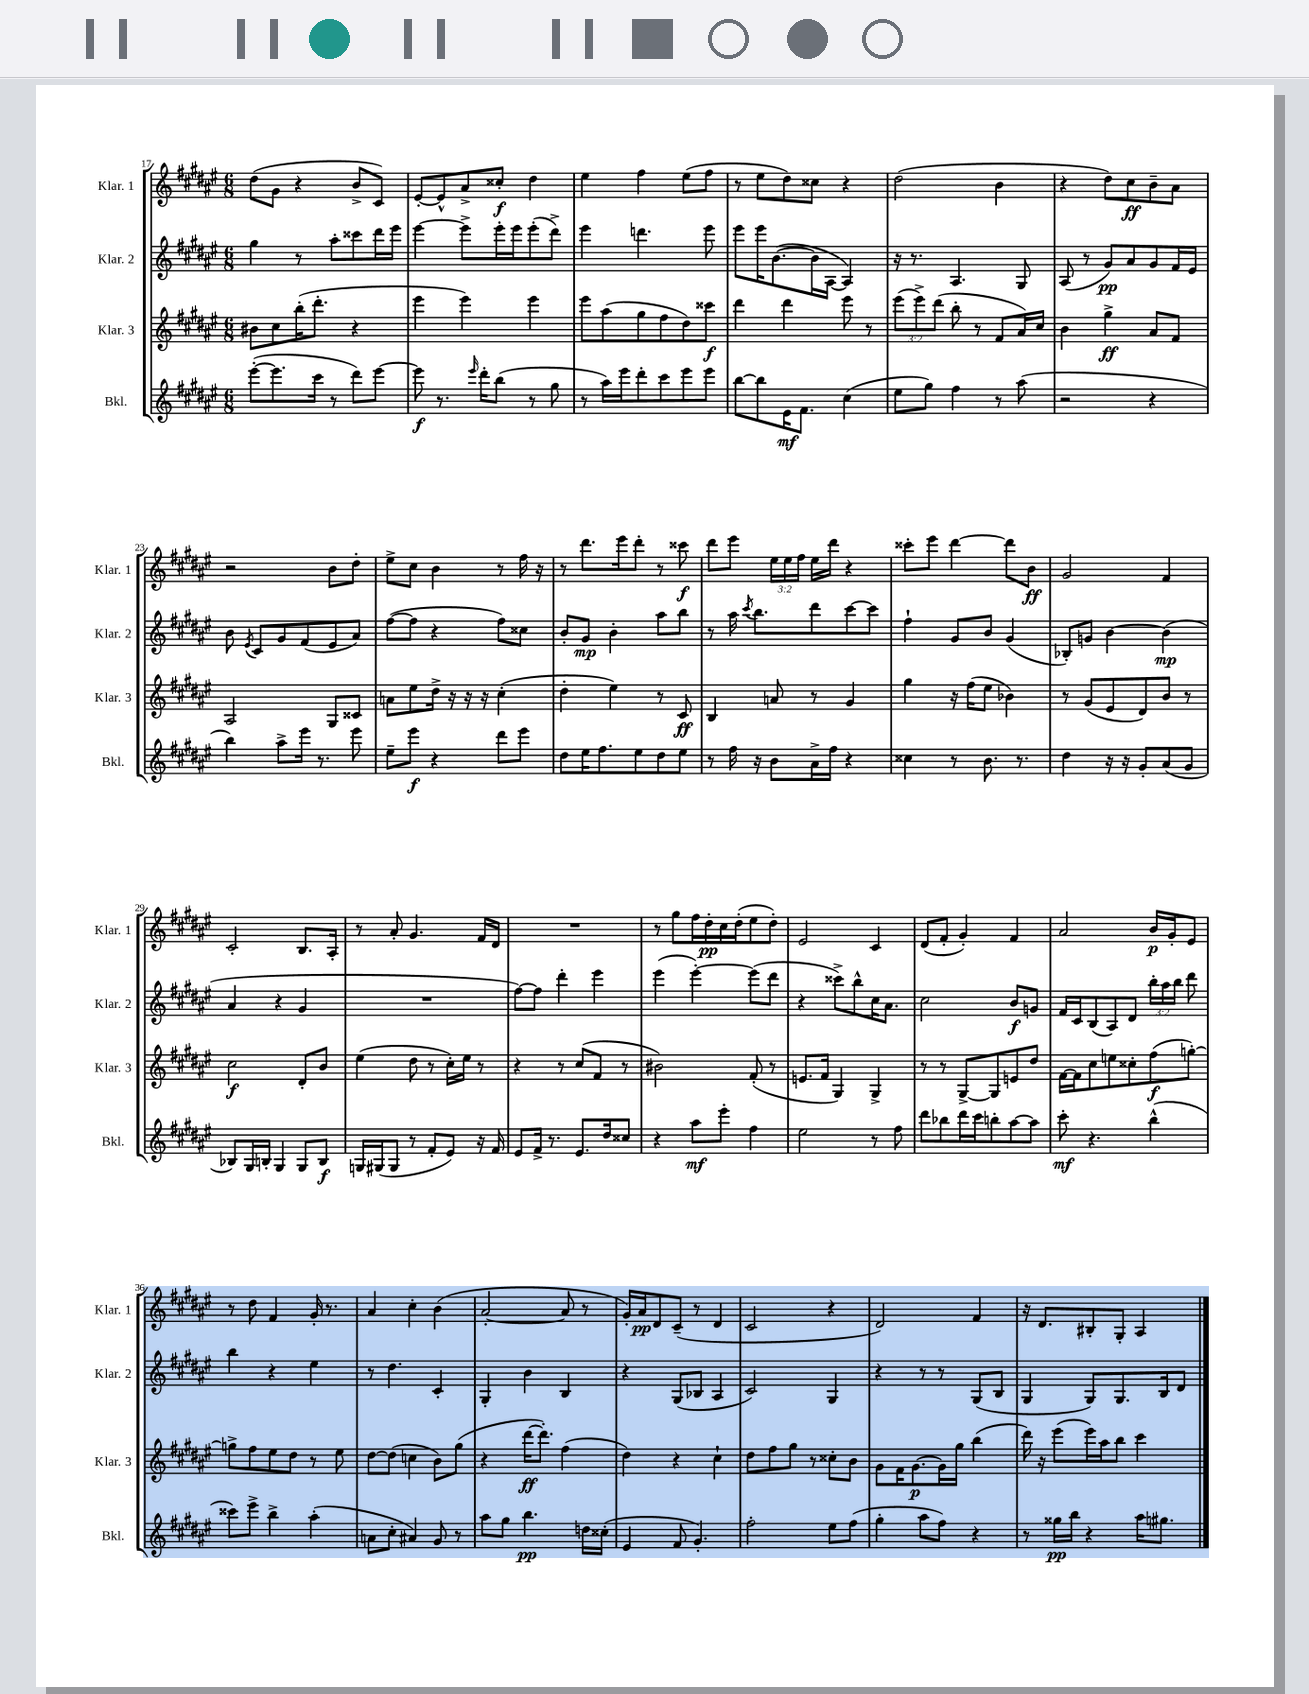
<<
\new StaffGroup <<
\new Staff = "s0" \with { instrumentName = "Klar. 1" shortInstrumentName = "Klar. 1" } {
    \clef treble \key fis \major \numericTimeSignature \time 6/8 \override Staff.TupletNumber.text = #tuplet-number::calc-fraction-text
    \autoBeamOff dis''8[( gis'8] r4 b'8[-> cis'8]) |
    eis'8[~-. eis'8-^ ais'8-> cisis''8]-.\f dis''4 |
    eis''4 fis''4 eis''8[( fis''8] |
    r8 eis''8[ dis''8) cisis''8] r4 |
    dis''2( b'4 |
    r4 dis''8[) cis''8\ff b'8-- ais'8] |
    r2 b'8[ dis''8]-. |
    eis''8[-> cis''8] b'4 r8 fis''16 r16 |
    r8 dis'''8.[ eis'''16 dis'''8]-. r8 cisis'''8\f |
    dis'''8[ eis'''8] \tuplet 3/2 { eis''16[ eis''16 fis''16] } eis''16[ dis'''16] r4 |
    cisis'''8[-. eis'''8] dis'''4~ dis'''8[ b'8]\ff |
    gis'2 fis'4 |
    cis'2-. b8.[ ais16]-. |
    r8 ais'8-. gis'4. fis'16[ dis'16] |
    R2. |
    r8 gis''8[ fis''16 dis''16-.\pp cis''16 dis''16-.( eis''8 dis''8]-.) |
    eis'2 cis'4 |
    dis'8[( fis'8]-. gis'4-.) fis'4 |
    ais'2 b'16[\p gis'16-. eis'8] |
    r8 dis''8 fis'4 gis'16-. r8. |
    ais'4 cis''4-. b'4( |
    ais'2~-. ais'8 r8 |
    gis'16[-.) ais'16\pp dis'8 cis'8]--( r8 dis'4 |
    cis'2 r4 |
    dis'2) fis'4 |
    r16 dis'8.[ bis8-. gis8]-. ais4 \bar "|." |
}
\new Staff = "s1" \with { instrumentName = "Klar. 2" shortInstrumentName = "Klar. 2" } {
    \clef treble \key fis \major \numericTimeSignature \time 6/8 \override Staff.TupletNumber.text = #tuplet-number::calc-fraction-text
    \autoBeamOff gis''4 r8 ais''8[-. cisis'''8 dis'''16 eis'''16] |
    eis'''4~ eis'''8[-> eis'''16-. eis'''16 eis'''8-.( dis'''8]->) |
    eis'''4 d'''4. eis'''8 |
    eis'''8[ eis'''16 b'8.~( b'16 ais16]~ ais4) |
    r16 r8. ais4. gis8 |
    ais8( r8 gis'8[\pp) ais'8 gis'8 fis'16 eis'16] |
    b'8 \acciaccatura { eis'8 } cis'8[ gis'8 fis'8( eis'8 ais'8]) |
    fis''8[~( fis''8] r4 fis''8[) cisis''8] |
    b'8[-. gis'8]\mp b'4-. ais''8[ b''8] |
    r8 ais''16 \acciaccatura { cis'''8 } b''8.[ dis'''8 cis'''8~ cis'''8] |
    fis''4-! gis'8[ b'8] gis'4( |
    bes8[-.) g'8] b'4~ b'4\mp( |
    ais'4 r4 gis'4 |
    R2. |
    fis''8[~) fis''8] dis'''4-. eis'''4 |
    eis'''4( eis'''4~-.) eis'''8[( dis'''8] |
    r4 cisis'''8[->) b''8-^ cis''16 ais'8.] |
    cis''2 b'8[\f g'8] |
    fis'16[ cis'16 b8( ais8) dis'8] \tuplet 3/2 { b''16[-. ais''16 b''16] } dis'''8 |
    b''4 r4 eis''4 |
    r8 dis''4. cis'4-. |
    gis4-. b'4 b4 |
    r4 gis8[( bes8] ais4 |
    cis'2) gis4 |
    r4 r8 r8 gis8[( b8] |
    gis4 gis8[) gis8. b16 dis'8] \bar "|." |
}
\new Staff = "s2" \with { instrumentName = "Klar. 3" shortInstrumentName = "Klar. 3" } {
    \clef treble \key fis \major \numericTimeSignature \time 6/8 \override Staff.TupletNumber.text = #tuplet-number::calc-fraction-text
    \autoBeamOff bis'8[ cis''8 b''16-.( dis'''8.]-. r4 |
    eis'''4 eis'''4) eis'''4 |
    eis'''8[ ais''8( gis''8 fis''8 dis''8) cisis'''8]\f |
    dis'''4 dis'''4 eis'''8 r8 |
    \tuplet 3/2 { eis'''8[( eis'''8->) dis'''8]( } b''8-. r8 fis'8[ ais'16) cis''16] |
    b'4 gis''4->\ff ais'8[ fis'8] |
    ais2 gis8[ cisis'8] |
    a'8[ eis''8 dis''16]-> r16 r16 r16 cis''4-.( |
    dis''4-. eis''4) r8 cis'8\ff |
    b4 a'8 r8 gis'4 |
    gis''4 r16 fis''16[( eis''8] bes'4) |
    r8 gis'8[( eis'8 dis'8) b'8] r8 |
    cis''2\f dis'8[-. b'8] |
    eis''4( dis''8 r8 cis''16[-.) eis''16] r8 |
    r4 r8 cis''8[( fis'8] r8 |
    bis'2) fis'8-.( r8 |
    e'8.[ fis'16] gis4) gis4-> |
    r8 r8 gis8[~-> gis8 e'8 dis''8] |
    fis'16[~ fis'16 cis''8 e''8 cisis''8-. fis''8\f( g''8]~-.) |
    g''8[-> fis''8 eis''8 dis''8] r8 eis''8 |
    dis''8[~ dis''8]( c''4 b'8[) gis''8]( |
    r4 dis'''16[~\ff dis'''8.]-.) fis''4( |
    dis''4) r4 cis''4-! |
    dis''8[ fis''8 gis''8] r8 cisis''8[-. b'8] |
    gis'8[ fis'16 gis'8.~\p gis'16 gis''16] b''4( |
    dis'''16) r16 eis'''8[( eis'''16) ais''16 b''8] cis'''4 \bar "|." |
}
\new Staff = "s3" \with { instrumentName = "Bkl." shortInstrumentName = "Bkl." } {
    \clef treble \key fis \major \numericTimeSignature \time 6/8
    \autoBeamOff eis'''8[~-.( eis'''8. cis'''16] r8 dis'''8[) eis'''8]~ |
    eis'''8\f r8. \grace { eis'''16 } dis'''16[-. b''8]( r8 gis''8 |
    r8 ais''16[) eis'''16 dis'''8-. cis'''8 eis'''8 eis'''8] |
    b''8[~ b''8 eis'16\mf fis'8.] cis''4( |
    eis''8[ gis''8]) fis''4 r8 ais''8( |
    r2 r4 |
    b''4) ais''8[-> eis'''16] r8. eis'''8 |
    eis''8[-- eis'''8]\f r4 dis'''8[ eis'''8] |
    dis''8[ eis''16 fis''8. eis''8 dis''8 eis''8] |
    r8 fis''16 r16 b'8[ ais'16-> fis''16] r4 |
    cisis''4 r8 b'8. r8. |
    dis''4 r16 r16 gis'8[-. ais'8( gis'8] |
    bes8[) gis16 b16]-. gis4 gis8[ b8]\f |
    g16[ gis16( gis8] r8 fis'8[-. eis'8]) r16 fis'16 |
    eis'8[ fis'16]-> r8. eis'8.[ dis''16 cisis''8] |
    r4 ais''8[\mf eis'''8]-. fis''4 |
    eis''2 r8 fis''8 |
    dis'''8[ bes''8 dis'''16 cis'''16 b''8-. ais''8~ ais''8] |
    cis'''8-.\mf r4. b''4-^( |
    cisis'''8[) eis'''8]-> b''4-> ais''4-.( |
    a'8[ cis''8]-. ais'4) gis'8 r8 |
    ais''8[ gis''8] b''4.\pp d''16[ cisis''16]-.( |
    eis'4 fis'8 gis'4.-.) |
    fis''2-. eis''8[ fis''8]( |
    gis''4-. ais''8[ fis''8]) r4 |
    r8 gisis''16[\pp b''16] r4 ais''16[ gis''8.] \bar "|." |
}
>>
>>
\layout { \context { \Score currentBarNumber = #17 } }
